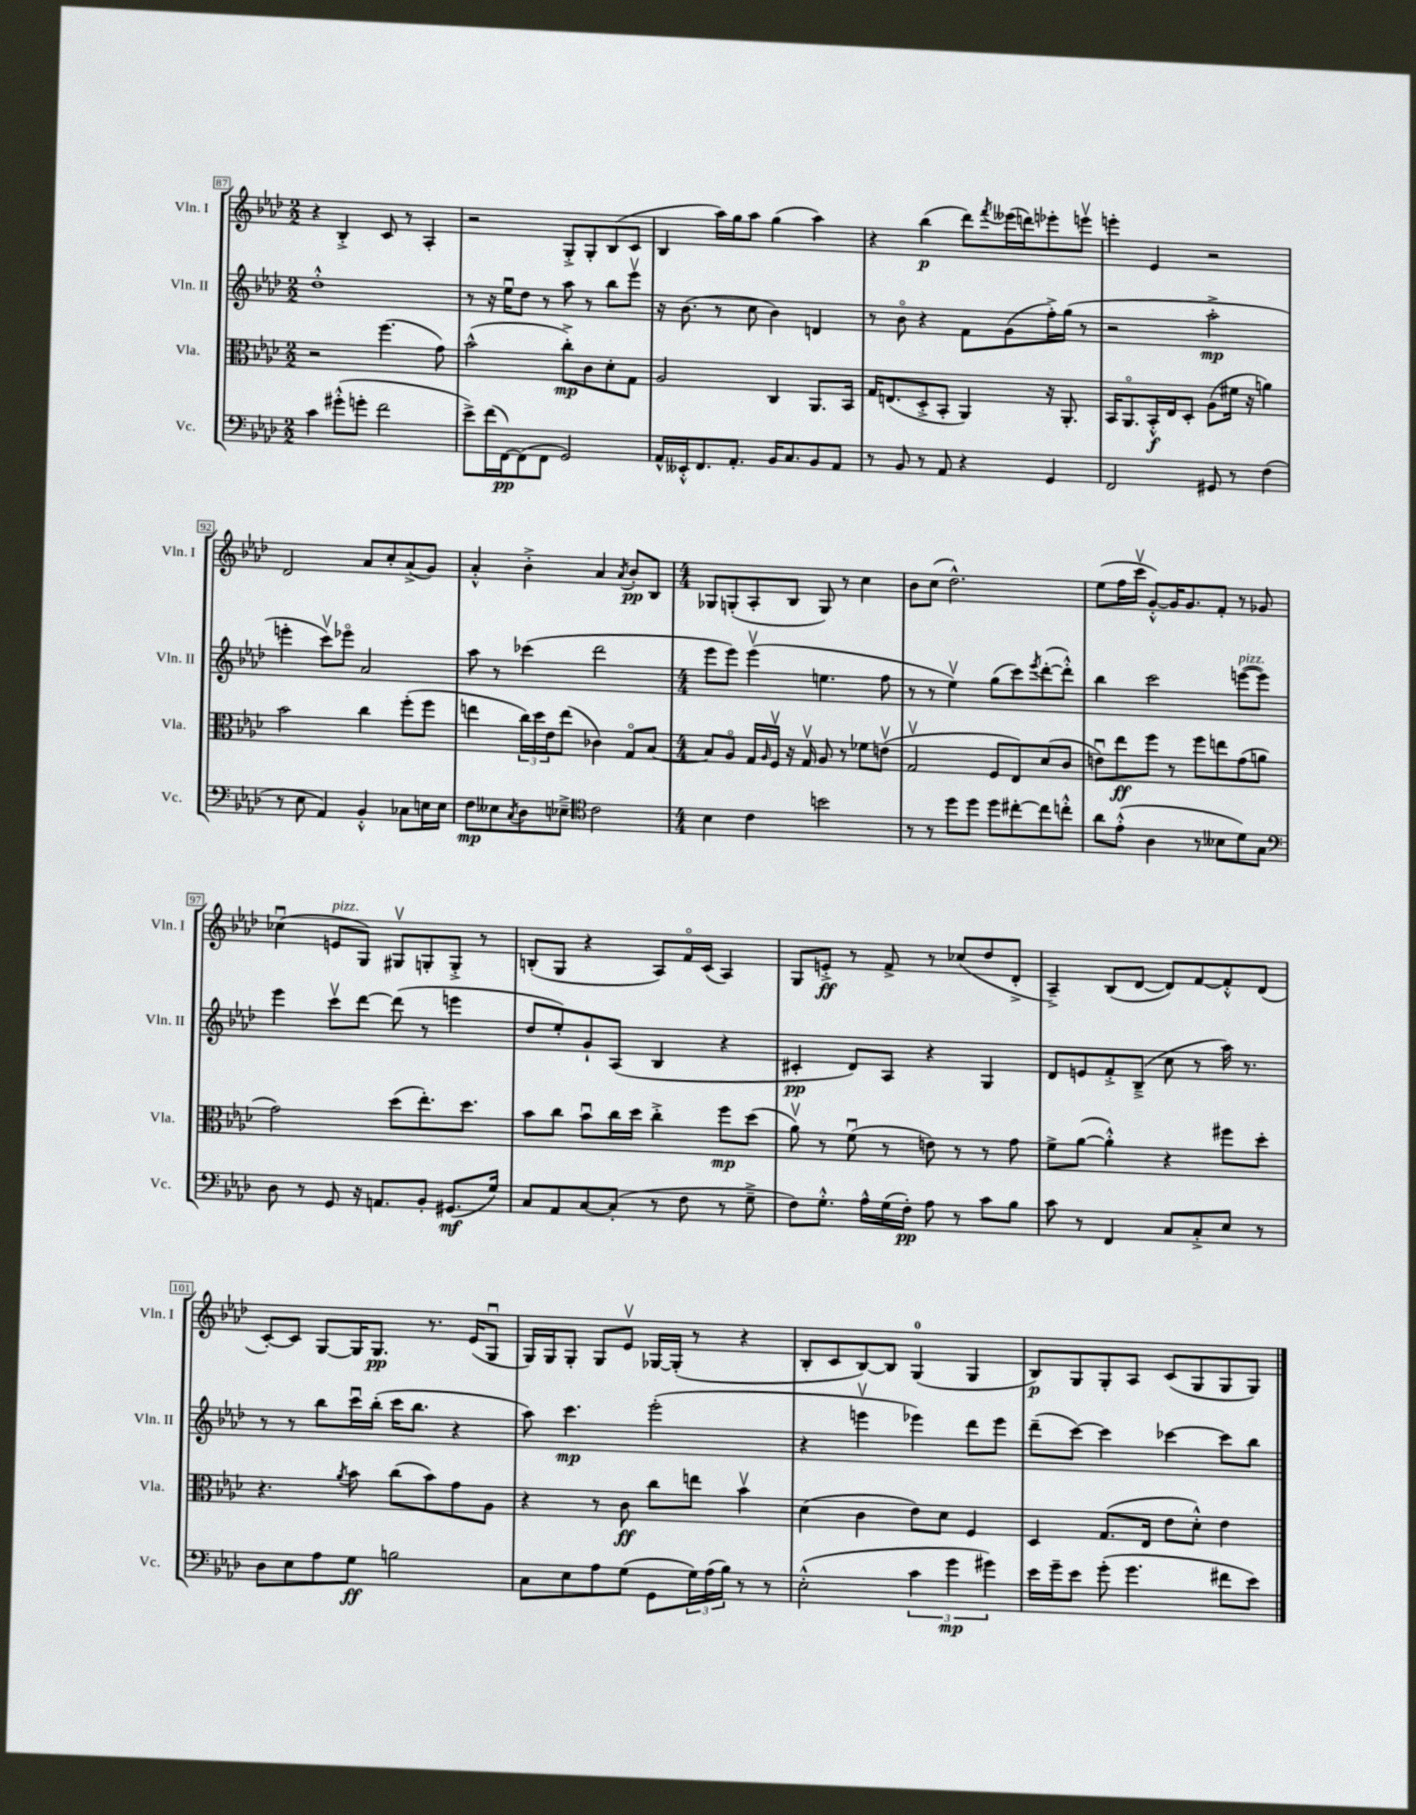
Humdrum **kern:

**kern	**kern	**kern	**kern
*staff4	*staff3	*staff2	*staff1
*clefF4	*clefC3	*clefG2	*clefG2
*k[b-e-a-d-]	*k[b-e-a-d-]	*k[b-e-a-d-]	*k[b-e-a-d-]
*M2/2	*M2/2	*M2/2	*M2/2
4c\	2r	1dd-'^^	4r
(8g#'^^\L	.	.	4B-'^/
8g'\J	.	.	.
2f\	(4.ff\	.	8c/
.	.	.	8r
.	.	.	4A-'/
.	8g\)	.	.
=	=	=	=
8e-^\L)	(2b-^^\	8r	2r
(16f\L	.	16r	.
[16FF\J)	.	16ee-u\LK	.
(8FF\]	.	8dd-\J	.
8FF\J	.	8r	.
2GG/)	8cc'^\L)	8aa-\	8G'^/L
.	8c\	8r	8G'/
.	8d-'\	8bb-\L	(8B-/
.	8G\J	8eee-v\J	8c/J
=	=	=	=
16AA-^^/LL	2A-/	16r	4B-/
16EE--'^^/J	.	(8.b-\	.
8.FF/	.	.	.
.	.	8r	16aa-\LL)
8.AA-'/J	.	.	16gg\J
.	.	8cc\	8aa-\J
16BB-/LK	4C/	4b-\)	(4gg\
8.C/	.	.	.
8BB-/	8.AA-/L	4d/	4aa-\)
8AA-/J	.	.	.
.	16BB-/Jk	.	.
=	=	=	=
8r	16G/LK	8r	4r
.	(8.E/	.	.
8BB-/	.	8b-o\	.
8r	8D-'^/	4r	(4bb-\
8AA-/	8BB-'/J	.	.
4r	4AA-/)	8f\L	8ddd-\L)
.	.	.	8qfff/
.	.	(8g\	(16eee--\L
.	.	.	16ddd\J)
4GG/	16r	16ff'^\L)	8eee-'\
.	8.AA-'/	(16gg\JJ	.
.	.	8r	8eeev\J
=	=	=	=
2FF/	16BB-/LK	2r	4eee'\
.	8.AA-o/	.	.
.	16BB-'^^/L	.	4e-/
.	16E-/J	.	.
.	8D-'/J	.	.
8GG#/	(8A-\L	2aa-'^\	2r
8r	16f#\Jk	.	.
.	16r	.	.
(4F\	4a\)	.	.
=	=	=	=
8r	2b-\	4eee'\	2d-/
8E-\	.	.	.
4AA-/)	.	8cccv\L)	.
.	.	8eee-o\J	.
4BB-'^^/	4cc\	2a-/	8a-/L
.	.	.	8cc'/
8C-\L	(8ff'\L	.	(8a-^/
16E\L	8ff\J	.	8g/J)
16E\JJ	.	.	.
=	=	=	=
8F\L	4ee\	8aa-\	4a-'^^/
8E--\	.	8r	.
8qC/	.	.	.
8D-\	24cc\LL)	(4ccc-\	4b-'^\
.	24dd-\	.	.
.	24e-\J	.	.
8E-~^\J	(8ee\J	.	.
*clefC4	*	*	*
2c\	4c-\)	2ddd-\	4a-/
.	.	.	8qa-/
.	8Go/L	.	8b-'/L
.	[8B-/J	.	8B-/J
=	=	=	=
*M4/4	*M4/4	*M4/4	*M4/4
4B-\	8B-/]L	8eee-\L	8G-/L
.	8A-o/J	8eee-\J)	(8G'/
4c\	16G/LL	(4eee-v\	8A-'/
.	16qqA-/	.	.
.	16Fv/JJ	.	.
.	16r	.	8B-/J
.	16Gv/	.	.
2b\	8A-/	4.ee\	8G/)
.	8r	.	8r
.	8f-\L	.	4cc\
.	(8ev\J	8ff\	.
=	=	=	=
8r	2Gv/	8r	8b-\L
8r	.	8r	(8cc\J
8dd-\L	.	4ee-v\)	2.dd-^^\)
8dd-\J	.	.	.
8dd-\L	8F/L	(8gg\L	.
[8cc#'\	8E-/)	8ccc\)	.
.	.	8qeee-/	.
8cc#\]	(8d-/	([8ddd-'\	.
8cc'^^\J	8c/J	8ddd-'^^\]J)	.
=	=	=	=
8a-\L	8eu\L)	4bb-\	(8ee-\L
(8e-'^^\J	8ee-\	.	16ff\L
.	.	.	16cccv\JJ
4A-\	8ff\J	2ccc\	[8g'^^/L)
.	8r	.	16g/]K
.	.	.	8.g/
8r	8ff\L	.	.
8B--\L	8ee\	.	8f'/J
8d-\)	(8g\	([8eee\L	8r
8G\J	8a\J	8eee\]J)	8g-/
=	=	=	=
*clefF4	*	*	*
8D-\	2g\)	4eee-\	(4cc-u\
8r	.	.	.
8GG/	.	8cccv\L	8e/L
16r	.	[8ddd-\J	8G/J)
8.AA/L	.	.	.
.	(8dd-\L	(8ddd-\]	8G#v/L
8BB-'/J	8.ee-'\)	8r	8G'/
(8.GG#/L	.	4eee\	8G'^/J
.	8.dd-\J	.	.
.	.	.	8r
16G/Jk)	.	.	.
=	=	=	=
8C/L	8b-\L	8dd-/L	(8B'/L
8AA-/	8cc\J	8ee-'/)	8G/J
[8C/	8b-u\L	8g`/	4r
(8C'/]J	16cc\L	(8A-/J	.
.	16dd-\JJ	.	.
8r	4cc'^\	4B-/	8A-/L)
8F\	.	.	16fo/L
.	.	.	(16c/JJ
8r	8ff\L	4r	4A-/)
8G~^\	(8dd-\J	.	.
=	=	=	=
8F\L)	8a-v\)	4c#'/	8G/L
8.G'^^\J	8r	.	8e'^/J
.	(8fu\	8d-/L)	8r
16A-^^\LL	.	.	.
(16G\	8r	8A-/J	8f^/
16F'\JJ)	.	.	.
8A-\	8e\)	4r	8r
8r	8r	.	(8cc-/L
8c\L	8r	4G/	8dd-/
8B-\J	8g\	.	8d-'^/J
=	=	=	=
8c\	8f^\L	8d-/L	4A-~^/)
8r	([8a-\J	8e/	.
4FF/	4a-'^^\])	8f'^/	(8B-/L
.	.	(8B-~^/J	[8d-/J
8C/L	4r	8cc\	8d-/]L)
8C'^/	.	8r	[8f/
8E-/J	8ff#\L	16aa-\)	8f'^^/]
.	.	8.r	.
8r	8dd-'\J	.	(8d-/J
=	=	=	=
8D-\L	4.r	8r	[8c'/L)
8E-\	.	8r	8c/]J
8A-\	.	8bb-\L	[8G/L
.	8qa-/	.	.
8G\J	8b-\	16cccu\L	16G/]K
.	.	(16bb-'\JJ	8.G/J
2B\	(8cc\L	16ccc\LK	.
.	.	8.bb-\J	.
.	8b-\)	.	8.r
.	8g\	4r	.
.	.	.	(16e-/LK
.	8A-\J	.	8Gu/J
=	=	=	=
8C\L	4r	8aa-\)	16G/LL)
.	.	.	16G/J
8E-\	.	4.ccc\	8G'/J
8A-\	8r	.	8G/L
(8G\J	8c\	.	8e-v/J
8GG\L	8cc\L	(2eee-'\	[16G-/LL
.	.	.	(16G-'/]JJ
24G\L)	8ee\J	.	8r
(24A-\	.	.	.
24B-\JJ)	.	.	.
8r	4b-v\	.	4r
8r	.	.	.
=	=	=	=
(2E-'^^\	(4d-\	4r	8B-'/L
.	.	.	8c/
.	4c\	4eeev\	[8B-/)
.	.	.	8B-/]J
6c\	8e-\L)	4eee-\)	(4G/
.	8d-\J	.	.
6g\	.	.	.
.	4F/	8ddd-\L	4G/
6g#\)	.	.	.
.	.	8eee-\J	.
=	=	=	=
16e-\LL	4D-/	(8ddd-~\L	8B-/L)
16g~\J	.	.	.
8e-\J	.	[8ccc\J)	8G/
(8g'\	(8.G/L	4ccc\]	8G'/
4.g\	.	.	8A-/J
.	16E-/Jk	.	.
.	8e-\L	[4ccc-\	(8c/L
.	8d-'^^\J)	.	8G/
8f#\L	4e-\	8ccc-\]L	8G/
8e-\J)	.	8bb-\J	8G/J)
==	==	==	==
*-	*-	*-	*-
